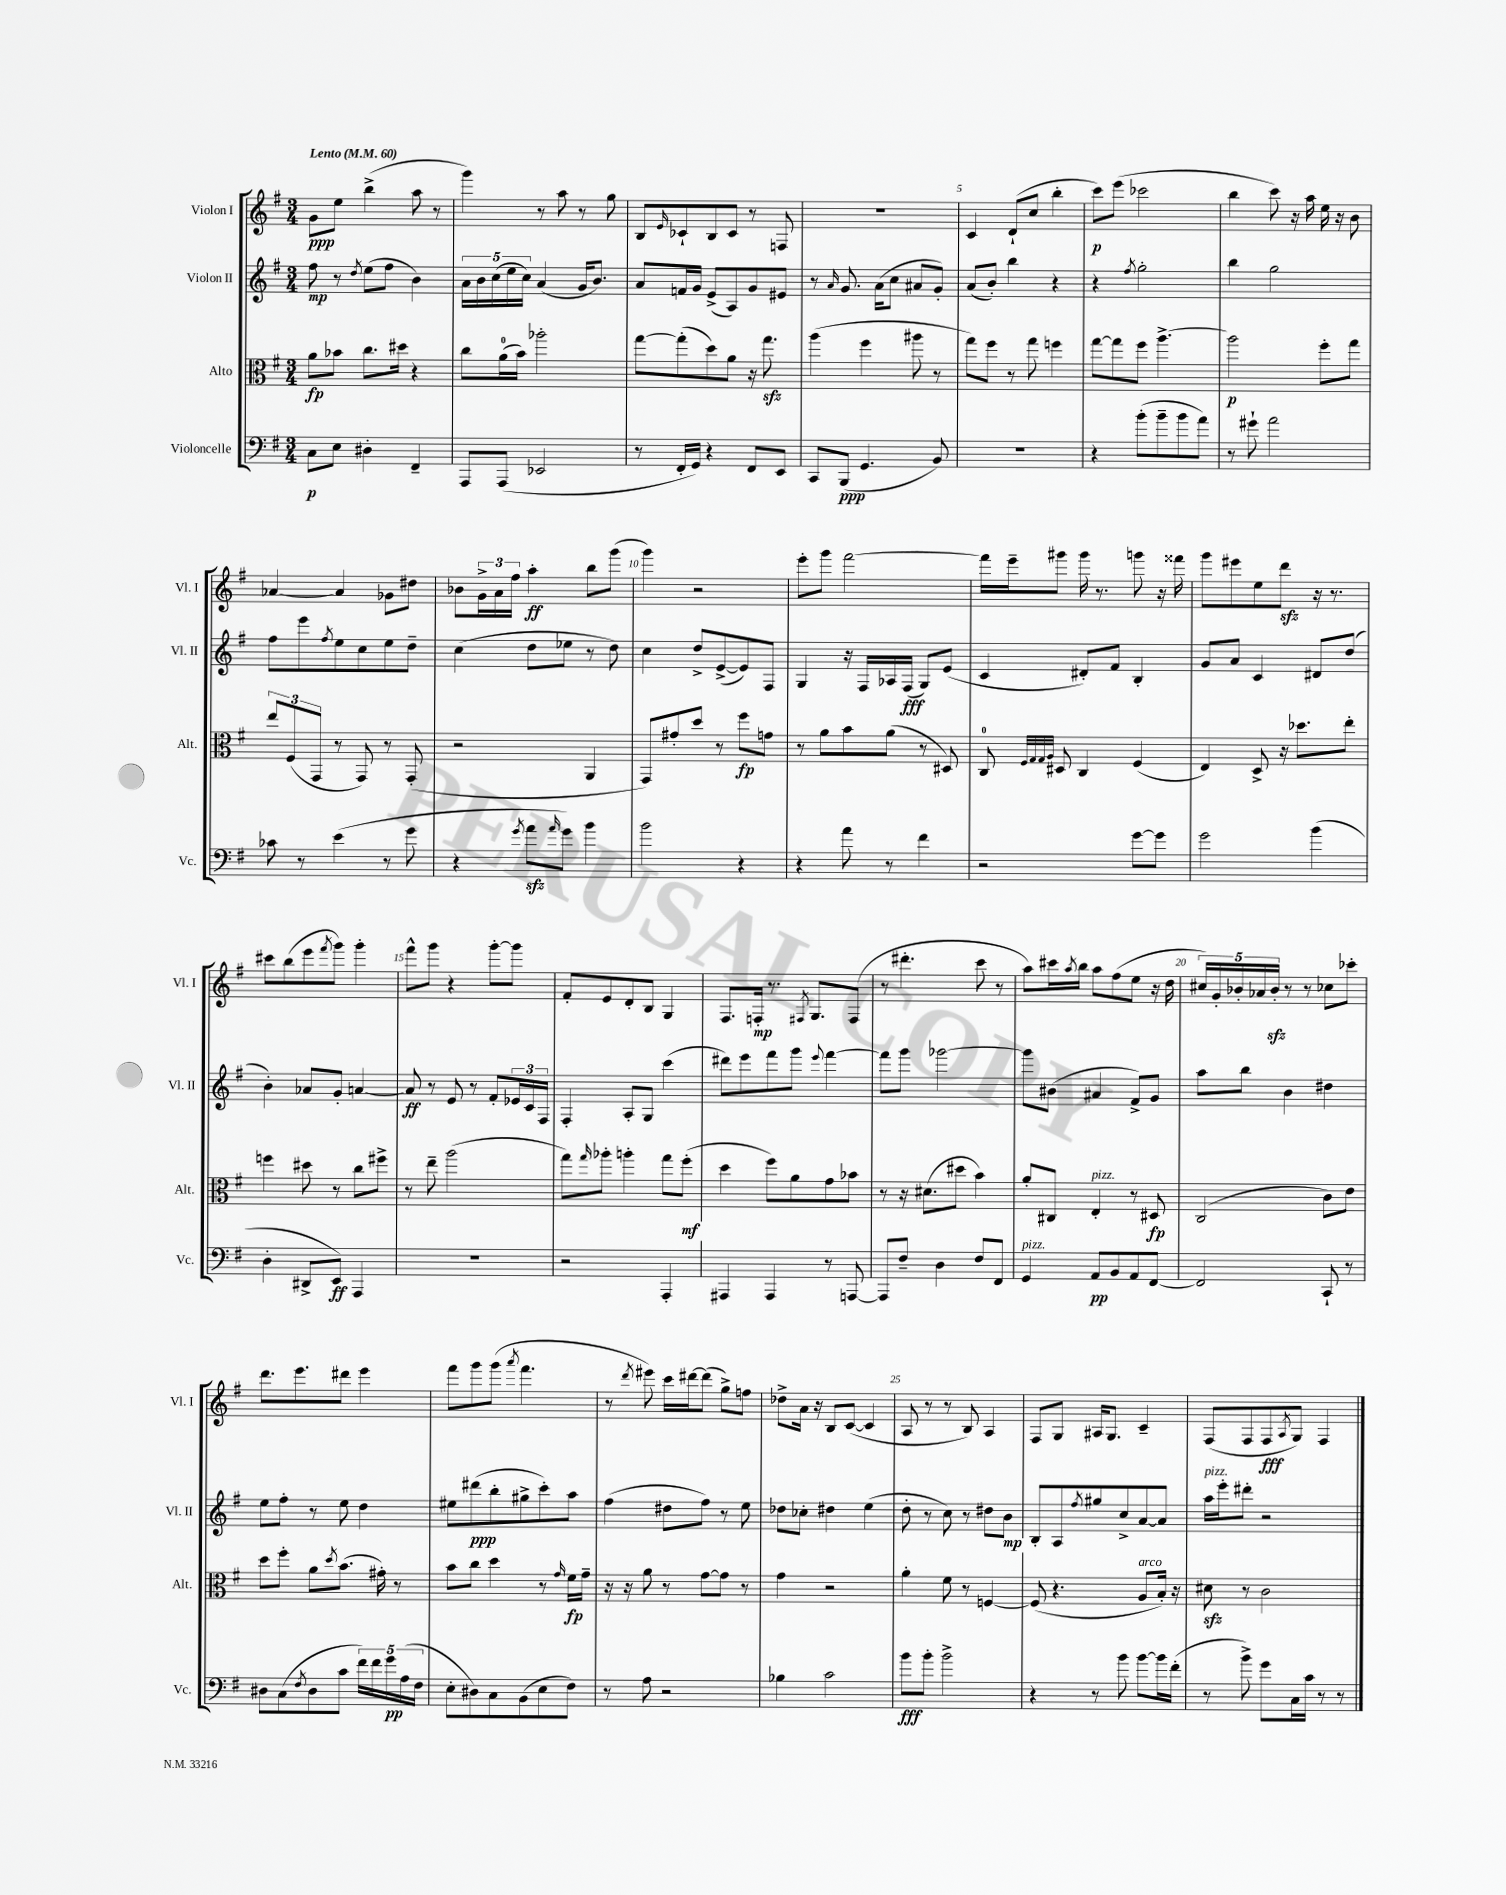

**kern	**kern	**kern	**kern
*staff4	*staff3	*staff2	*staff1
*clefF4	*clefC3	*clefG2	*clefG2
*k[f#]	*k[f#]	*k[f#]	*k[f#]
*M3/4	*M3/4	*M3/4	*M3/4
*MM60	*MM60	*MM60	*MM60
8C	8a	8ff#	8g
8E	8b-	8r	8ee
.	.	8qdd	.
4D#'	8.cc	(8ee	(4bb^
.	.	8ff#	.
.	16dd#	.	.
4FF#~	4r	4b)	8aa
.	.	.	8r
=	=	=	=
8AAA	8cc	20a	4ggg)
.	.	20b	.
.	.	(20cc	.
(8AAA	(16a	.	.
.	.	20ee	.
.	16b)	.	.
.	.	20cc)	.
2EE-	2aa-'	(4a	8r
.	.	.	8aa
.	.	16g	8r
.	.	8.b)	.
.	.	.	8gg
=	=	=	=
8r	[8gg	8a	8B
.	.	.	16qqe
16FF#'	(8gg']	16f	8c-`
16GG)	.	16g	.
4r	8dd)	(8e^	8B
.	8a	8A)	8c-
8FF#	16r	8g	8r
.	8.gg	.	.
8EE	.	8e#	8F
=	=	=	=
8CC	(4aa	8r	2.r
.	.	16qqa	.
(8BBB	.	8.g	.
4.GG	4ff#	.	.
.	.	(16a	.
.	.	8cc	.
.	8aa#	8a#	.
8BB)	8r	8g')	.
=	=	=	=
2.r	8gg)	(8a	4c
.	8ff#	8b')	.
.	8r	4bb	(8d`
.	8gg	.	8cc
.	4ff	4r	4bb'
=	=	=	=
4r	[8gg	4r	8ccc)
.	8gg]	.	(8eee
.	.	8qff#	.
(8b'	8ff#	2gg'	2ccc-
8b~	[4.aa^	.	.
8b	.	.	.
8a)	.	.	.
=	=	=	=
8r	2aa]	4bb	4bb
8g#`	.	.	.
2a	.	2gg	8ccc)
.	.	.	16r
.	.	.	16aa
.	8ff#'	.	16ee
.	.	.	16r
.	8gg	.	8b
=	=	=	=
8c-	12ee	8ff#	[4a-
.	(12F#	.	.
8r	.	8eee	.
.	12GG	.	.
.	.	8qff#	.
(4e	8r	8ee	4a-]
.	8GG)	8cc	.
8r	8r	8ee	8g-
8g	(8GG'	8dd~	8dd#
=	=	=	=
4r	2r	(4cc	8b-
.	.	.	24g^
.	.	.	24a
.	.	.	24ff#
8qg	.	.	.
8a	.	8dd	4aa'
16qqa	.	.	.
8g)	.	8ee-	.
4b	4AA	8r	8bb
.	.	8dd)	(8ggg
=	=	=	=
2b	8GG)	4cc	4ggg)
.	8g#'	.	.
.	8dd	8dd^	2r
.	8r	([8e^	.
4r	8ff#	8e])	.
.	8g	8F#	.
=	=	=	=
4r	8r	4G	8eee'
.	8a	.	8ggg
8a	8b	16r	[2fff#
.	.	16F#	.
8r	(8a	16A-	.
.	.	(16F#	.
4f#	8r	8G)	.
.	8D#)	(8e	.
=	=	=	=
2r	8C	4c	16fff#]
.	.	.	16eee~
.	32qqF#	.	.
.	32qqG	.	.
.	32qqG	.	.
.	32qqA	.	.
.	8D#	.	8ggg#
.	4C	8d#')	16ggg#
.	.	.	8.r
.	.	8f#	.
[8g	(4F#	4B'	8ggg
8g]	.	.	16r
.	.	.	16fff##
=	=	=	=
2g	4E)	8g	8ggg
.	.	8a	8eee#
.	8D^	4c	8ee
.	16r	.	8ddd
.	8.dd-	.	.
(4b	.	8d#	16r
.	.	.	8.r
.	8ee'	(8dd	.
=	=	=	=
4D'	4ff	4b')	8ccc#
.	.	.	(8bb
8DD#^	8dd#	8a-	8eee
.	.	.	8qfff#
8EE)	8r	8g'	8ggg)
4AAA	8cc	[4a	4ggg'
.	8ff#^	.	.
=	=	=	=
2.r	8r	8a]	8fff#^^
.	8ee~	8r	8ggg
.	(2aa	8e	4r
.	.	8r	.
.	.	8f#'	[8ggg'
.	.	24e-	8ggg]
.	.	24c	.
.	.	24F#	.
=	=	=	=
2r	8gg)	4F#'	8f#'
.	16qqgg	.	.
.	8aa-'	.	8e
.	4aa'	8A'	8d'
.	.	8G	8B
4AAA'	8gg	(4ccc	4G
.	(8ff#'	.	.
=	=	=	=
4AAA#	4dd	8ddd#)	8.F#
.	.	8eee	.
.	.	.	16F'
4AAA#	8ff#)	8fff#	8.r
.	8a	8ggg	.
.	.	.	8qF#
.	.	.	8.G
.	.	8qqeee	.
8r	8g	[4fff#	.
[8AAA	8b-	.	(8F#
=	=	=	=
8AAA]	8r	8fff#]	8r
8F#~	16r	8ggg	4.ddd#'
.	(8.d#	.	.
4D	.	[2ggg-	.
.	8dd#	.	.
8F#	4b)	.	8ccc
8FF#	.	.	8r
=	=	=	=
4GG	8a'	8ggg-]	8aa)
.	8C#	(8b#	16ccc#
.	.	.	8qaa
.	.	.	16bb
8AA	4E'	4a#	8aa
8BB	.	.	(8ff#
8AA	8r	8f#^)	8ee
[8FF#	8D#	8g	16r
.	.	.	16dd
=	=	=	=
2FF#]	(2C	8aa	20cc#)
.	.	.	20g'
.	.	.	20b-'
.	.	8bb	.
.	.	.	20a-
.	.	.	20b-'
.	.	4b	8r
.	.	.	8r
8CC`	8c)	4dd#	8cc-
8r	8e	.	8ccc-'
=	=	=	=
8D#	8dd	8ee	8.ddd
(8C	8ff#'	8ff#'	.
.	.	.	8.eee
8qF#	.	.	.
8D#	8a	8r	.
.	8qdd	.	.
8c	(8.b	8ee	8ddd#
20f#)	.	4dd	4eee
20f#	.	.	.
.	16g#')	.	.
20g	.	.	.
.	8r	.	.
(20A	.	.	.
20F#	.	.	.
=	=	=	=
8E'	8b	8ee#	8fff#
8D#)	8cc	(8ddd#	8ggg
8C	4dd	8bb'	(8ggg
.	.	.	8qaaa
(8BB	.	8gg#^	4.fff#
8E	8r	8ccc')	.
.	16qqg	.	.
8F#)	16f#	8aa	.
.	16g~	.	.
=	=	=	=
8r	16r	(4ff#	8r
.	16r	.	.
.	.	.	8qddd
8A	8a	.	8eee#)
2r	8r	8dd#	16ccc
.	.	.	[16ddd#
.	[8g	8ff#)	(8ddd#]
.	8g]	8r	8gg^)
.	8r	8ee	8ff
=	=	=	=
4B-	4g	8dd-	8dd-^
.	.	8cc-'	16a
.	.	.	16r
2c	2r	4dd#	8B
.	.	.	([8c
.	.	(4ee	4c]
=	=	=	=
8b	4a'	8dd'	8A
8b'	.	8r	8r
2b^	8f#	8cc)	8r
.	8r	8r	8B)
.	[4F	8dd#	4A
.	.	8b	.
=	=	=	=
4r	(8F]	8B'	8F#
.	4.r	8A	8G
.	.	8qff#	.
8r	.	8gg#	16A#
.	.	.	8.G
8b	.	8cc^	.
[8b	8A	[8a	4c~
16b]	16B')	8a]	.
(16f#'	16r	.	.
=	=	=	=
8r	8d#	16aa	(8F#
.	.	16eee'	.
8b^)	8r	8ddd#'	8F#
8g	2c	2r	8F#
.	.	.	8qA
16C	.	.	8G)
16c	.	.	.
8r	.	.	4F#
8r	.	.	.
==	==	==	==
*-	*-	*-	*-
